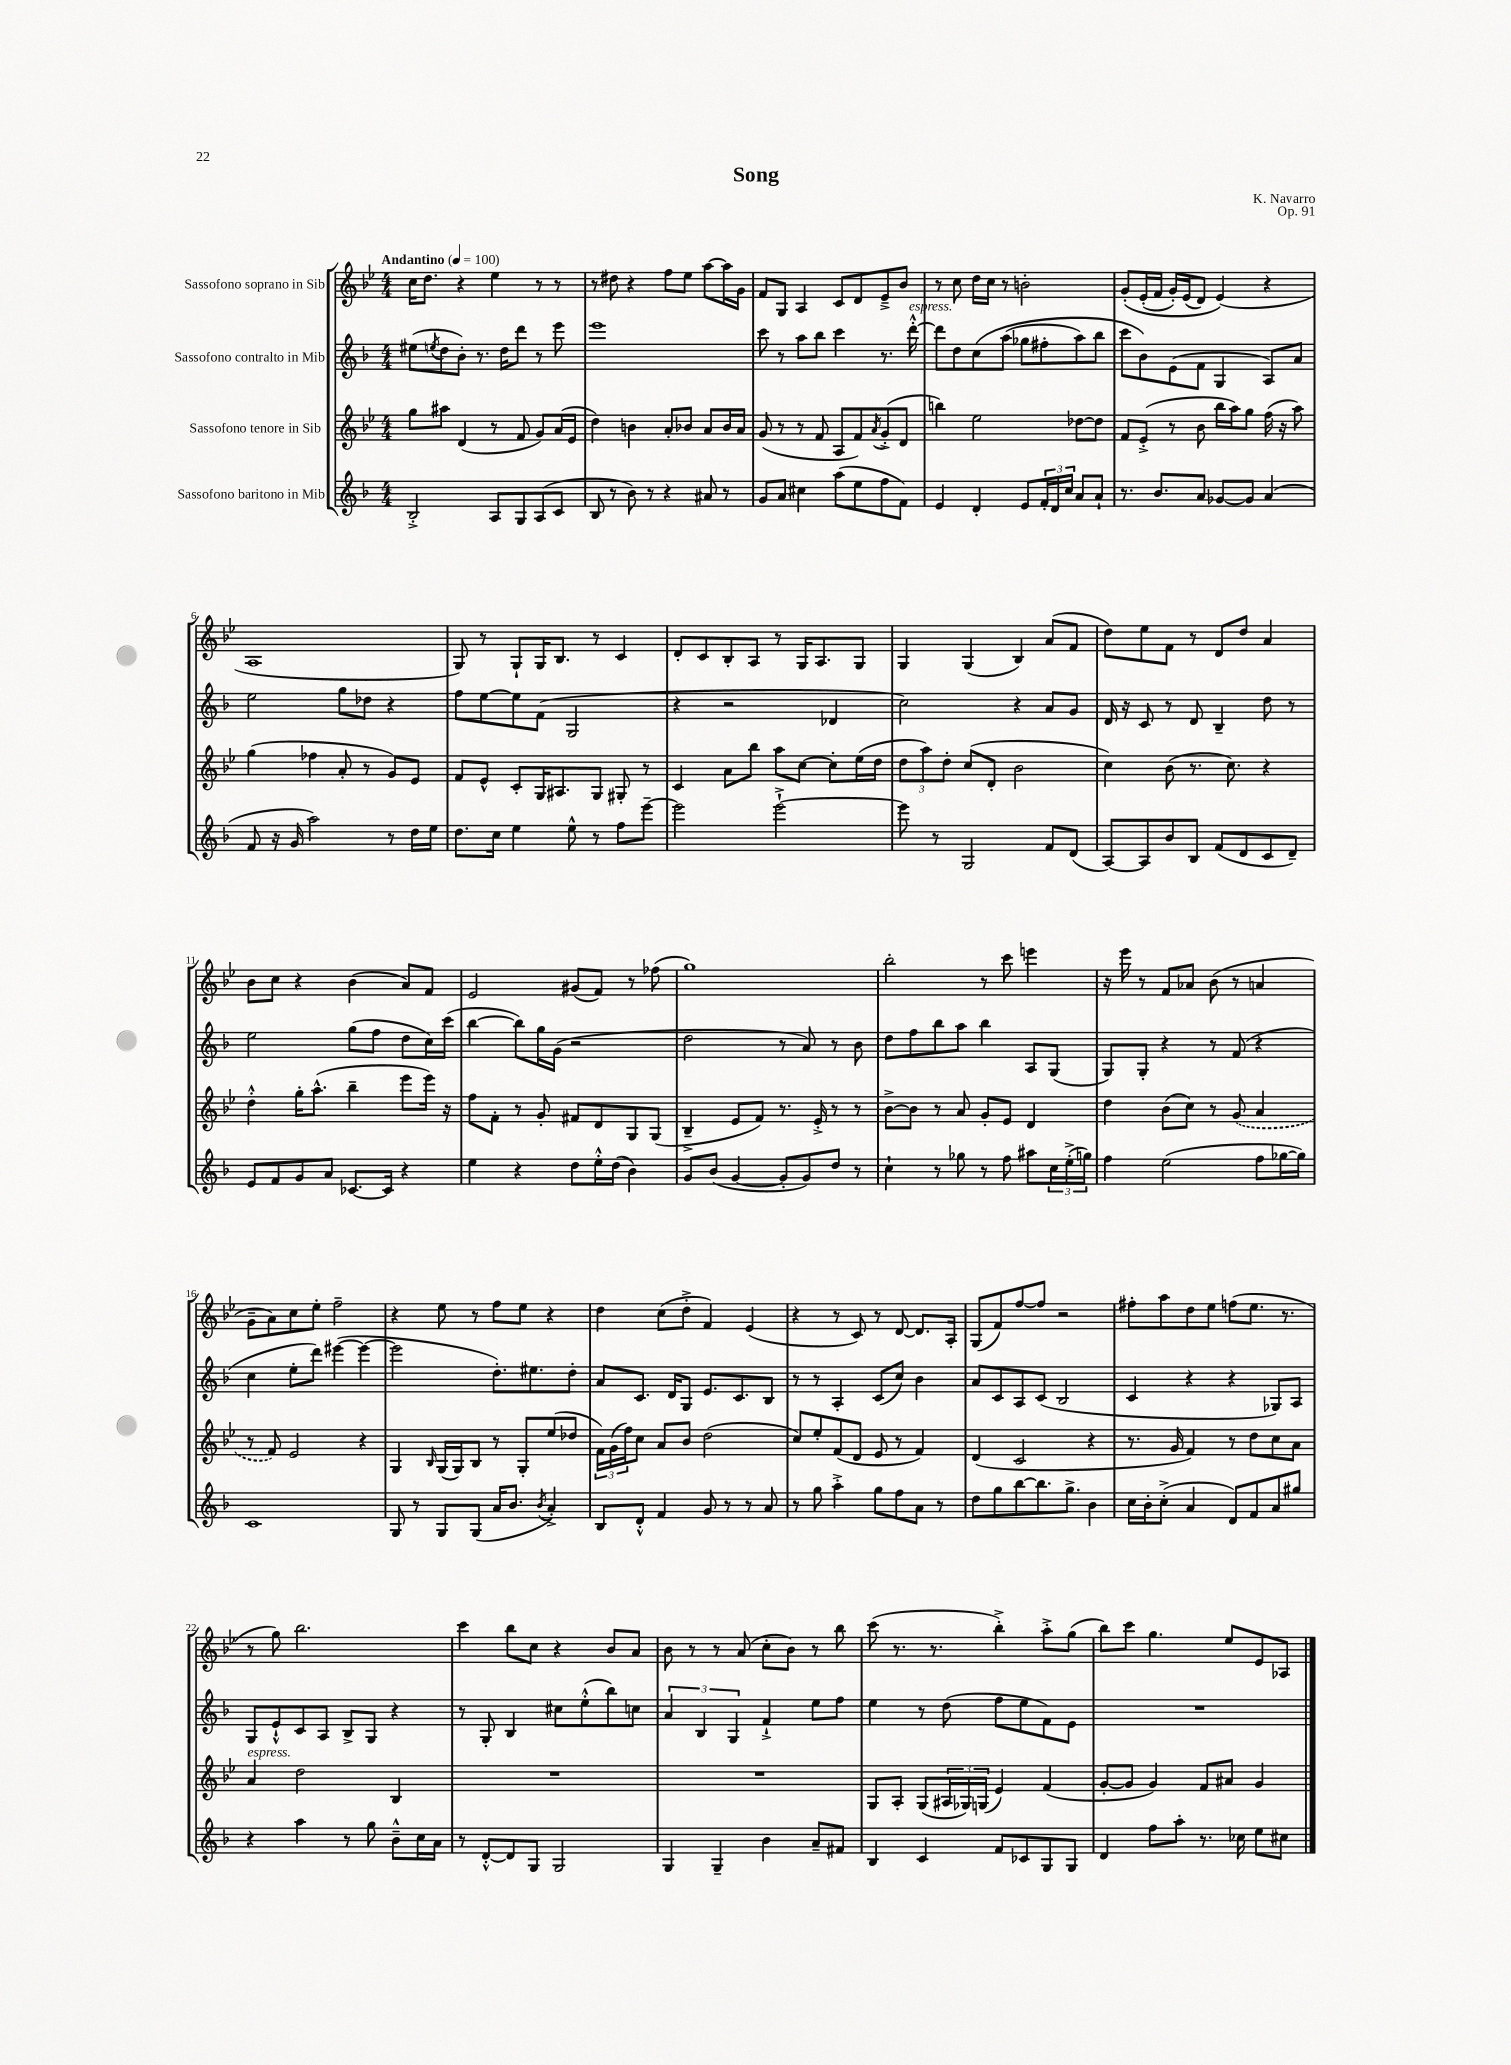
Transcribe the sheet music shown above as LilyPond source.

\header { title = "Song" composer = "K. Navarro" opus = "Op. 91" }
<<
\new StaffGroup <<
\new Staff = "s0" \with { instrumentName = "Sassofono soprano in Sib" } {
    \clef treble \key bes \major \numericTimeSignature \time 4/4 \tempo "Andantino" 4 = 100
    c''16 d''8. r4 ees''4 r8 r8 |
    r8 dis''8 r4 f''8 ees''8 a''8~ a''16 g'16 |
    f'8 g8 a4 c'8 d'8 ees'8---> bes'8 |
    r8 c''8 d''16 c''16 r8 b'2-. |
    g'8-.\( ees'16-.( f'16 g'16-.) ees'16( d'8) ees'4(\) r4 |
    a1 |
    g8) r8 g8-! g16 bes8. r8 c'4 |
    d'8-. c'8 bes8-. a8 r8 g16 a8. g8 |
    g4 g4( bes4) a'8( f'8 |
    d''8) ees''8 f'8 r8 d'8 d''8 a'4 |
    bes'8 c''8 r4 bes'4( a'8) f'8 |
    ees'2 gis'8( f'8) r8 fes''8( |
    g''1) |
    bes''2-. r8 c'''8 e'''4 |
    r16 ees'''16 r8 f'8 aes'8 bes'8( r8 a'4 |
    g'8-- a'8) c''8 ees''8-. f''2-- |
    r4 ees''8 r8 f''8 ees''8 r4 |
    d''4 c''8( d''8-.-> f'4) ees'4( |
    r4 r8 c'8) r8 d'8~ d'8. a16-. |
    g8( f'8) f''8~ f''8 r2 |
    fis''8-. a''8 d''8 ees''8 f''8( ees''8. r8. |
    r8 g''8) bes''2. |
    c'''4 bes''8 c''8 r4 bes'8 a'8 |
    bes'8 r8 r8 a'8( c''8-. bes'8) r8 bes''8 |
    c'''8( r8. r8. bes''4-.->) a''8-.-> g''8( |
    bes''8) c'''8 g''4. ees''8 ees'8 aes8 \bar "|." |
}
\new Staff = "s1" \with { instrumentName = "Sassofono contralto in Mib" } {
    \clef treble \key f \major \numericTimeSignature \time 4/4
    eis''8( \acciaccatura { e''8 } d''8 bes'8-.) r8. d''16 d'''8 r8 e'''8 |
    e'''1 |
    c'''8 r8 a''8 bes''8 c'''4 r8. d'''16~-.-^^\markup { \italic "espress." } |
    d'''8 d''8 c''8\( a''8( ges''8 fis''8-. a''8) bes''8 |
    c'''8 bes'8\) e'8( f'8 g4 a8) a'8 |
    e''2 g''8 des''8 r4 |
    f''8 e''8~ e''8 f'8( g2 |
    r4 r2 des'4 |
    c''2) r4 a'8 g'8 |
    d'16 r16 c'8 r8 d'8 bes4-- d''8 r8 |
    e''2 g''8( f''8 d''8 c''16) c'''16( |
    bes''4~ bes''8) g''16 g'16( r2 |
    d''2 r8 a'8) r8 bes'8 |
    d''8 f''8 bes''8 a''8 bes''4 a8 g8( |
    g8) g8-. r4 r8 f'8( r4 |
    c''4 e''8-. d'''8) eis'''4~( eis'''4~ |
    eis'''2 d''8.-.) eis''8. d''8-. |
    a'8 c'8. d'16 g8 e'8. c'8. bes8 |
    r8 r8 a4-. c'8( c''8) bes'4 |
    a'8 c'8 a8 c'8( bes2 |
    c'4 r4 r4 ges8) a8 |
    g8 e'8-!-^ c'8 a8 bes8-> g8 r4 |
    r8 g8-. bes4 cis''8 e''8-.-^( bes''8) c''8 |
    \tuplet 3/2 { a'4 bes4 g4 } f'4-!-> e''8 f''8 |
    e''4 r8 d''8( f''8 e''8 f'8) e'8 |
    R1 \bar "|." |
}
\new Staff = "s2" \with { instrumentName = "Sassofono tenore in Sib" } {
    \clef treble \key bes \major \numericTimeSignature \time 4/4
    g''8 ais''8 d'4( r8 f'8 g'8) a'16( ees'16 |
    d''4) b'4 a'8-. bes'8 a'8 bes'16 a'16 |
    g'8( r8 r8 f'8 a8 f'8) \acciaccatura { a'8 } g'8-.->( d'8 |
    b''4) ees''2 des''8~ des''8 |
    f'8 ees'8-.->( r8 bes'8 bes''16 a''16) g''8 f''16( r16 a''8) |
    g''4( fes''4 a'8-. r8 g'8) ees'8 |
    f'8 ees'8-^ c'8-. g16 ais8. g8 gis8-. r8 |
    c'4 a'8 bes''8 a''8 c''8~ c''8-. ees''16( d''16 |
    \tuplet 3/2 { d''8 a''8) d''8-. } c''8( d'8-. bes'2 |
    c''4) bes'8( r8. c''8.) r4 |
    d''4-.-^ g''16-. a''8.-^( bes''4-- ees'''8 ees'''16) r16 |
    f''8 f'8-. r8 g'8-. fis'8 d'8 g8 g8( |
    bes4---> ees'8 f'8) r8. ees'16-.-> r8 r8 |
    bes'8~-> bes'8 r8 a'8 g'8-. ees'8 d'4 |
    d''4 bes'8( c''8) r8 \once \slurDashed g'8( a'4 |
    r8 f'8) ees'2 r4 |
    g4 \grace { bes16 } g16( g16) bes8 r8 g8-. ees''8( des''8 |
    \tuplet 3/2 { f'16) g'16( f''16) } c''8 a'8 bes'8 d''2( |
    c''8) ees''8-. f'8( d'8 ees'8 r8 f'4) |
    d'4( c'2 r4 |
    r8. g'16 f'4) r8 d''8 c''8 a'8 |
    a'4^\markup { \italic "espress." } d''2 bes4 |
    R1 |
    R1 |
    g8 a8-. g8( \tuplet 3/2 { ais16 ges16) g16( } ees'4) f'4( |
    g'8~-. g'8 g'4) f'8 ais'8 g'4 \bar "|." |
}
\new Staff = "s3" \with { instrumentName = "Sassofono baritono in Mib" } {
    \clef treble \key f \major \numericTimeSignature \time 4/4
    bes2-.-> a8 g8 a8( c'8 |
    bes8 r8 bes'8) r8 r4 ais'8 r8 |
    g'8 a'8 cis''4 a''8( e''8 f''8 f'8) |
    e'4 d'4-. e'8 \tuplet 3/2 { f'16-. d'16 c''16 } a'8 a'8-! |
    r8. bes'8. a'8 ges'8~ ges'8 a'4( |
    f'8 r16 g'16 a''2) r8 d''16 e''16 |
    d''8. c''16 e''4 e''8-^ r8 f''8 e'''8~-- |
    e'''2 e'''2~-!-> |
    e'''8 r8 g2 f'8 d'8( |
    a8~) a8 bes'8 bes8 f'8( d'8 c'8 d'8--) |
    e'8 f'8 g'8 a'8 ces'8.~ ces'16 r4 |
    e''4 r4 d''8 e''16-.-^ d''16( bes'4) |
    g'8 bes'8( g'4~ g'8-. g'8) d''8 r8 |
    c''4-! r8 ges''8 r8 f''8 ais''8 \tuplet 3/2 { c''16 e''16-.->( g''16) } |
    f''4 e''2( f''8 ges''16~ ges''16) |
    c'1 |
    g8 r8 g8 g8( a'16 bes'8. \acciaccatura { bes'8 } a'4-.->) |
    bes8 d'8-.-^ f'4 g'8 r8 r8 a'8 |
    r8 g''8 a''4-.-> g''8 f''8 a'8 r8 |
    d''8 g''8 bes''8~ bes''8. g''8.-> bes'4 |
    c''16 bes'16-. c''8-.->( a'4 d'8) f'8 a'8 gis''8 |
    r4 a''4 r8 g''8 bes'8---^ c''16 a'16 |
    r8 d'8~-.-^ d'8 g8 g2 |
    g4 g4-- bes'4 a'8-- fis'8 |
    bes4 c'4 f'8 ces'8 g8 g8 |
    d'4 f''8 a''8-. r8. ces''16 e''8 cis''8 \bar "|." |
}
>>
>>
